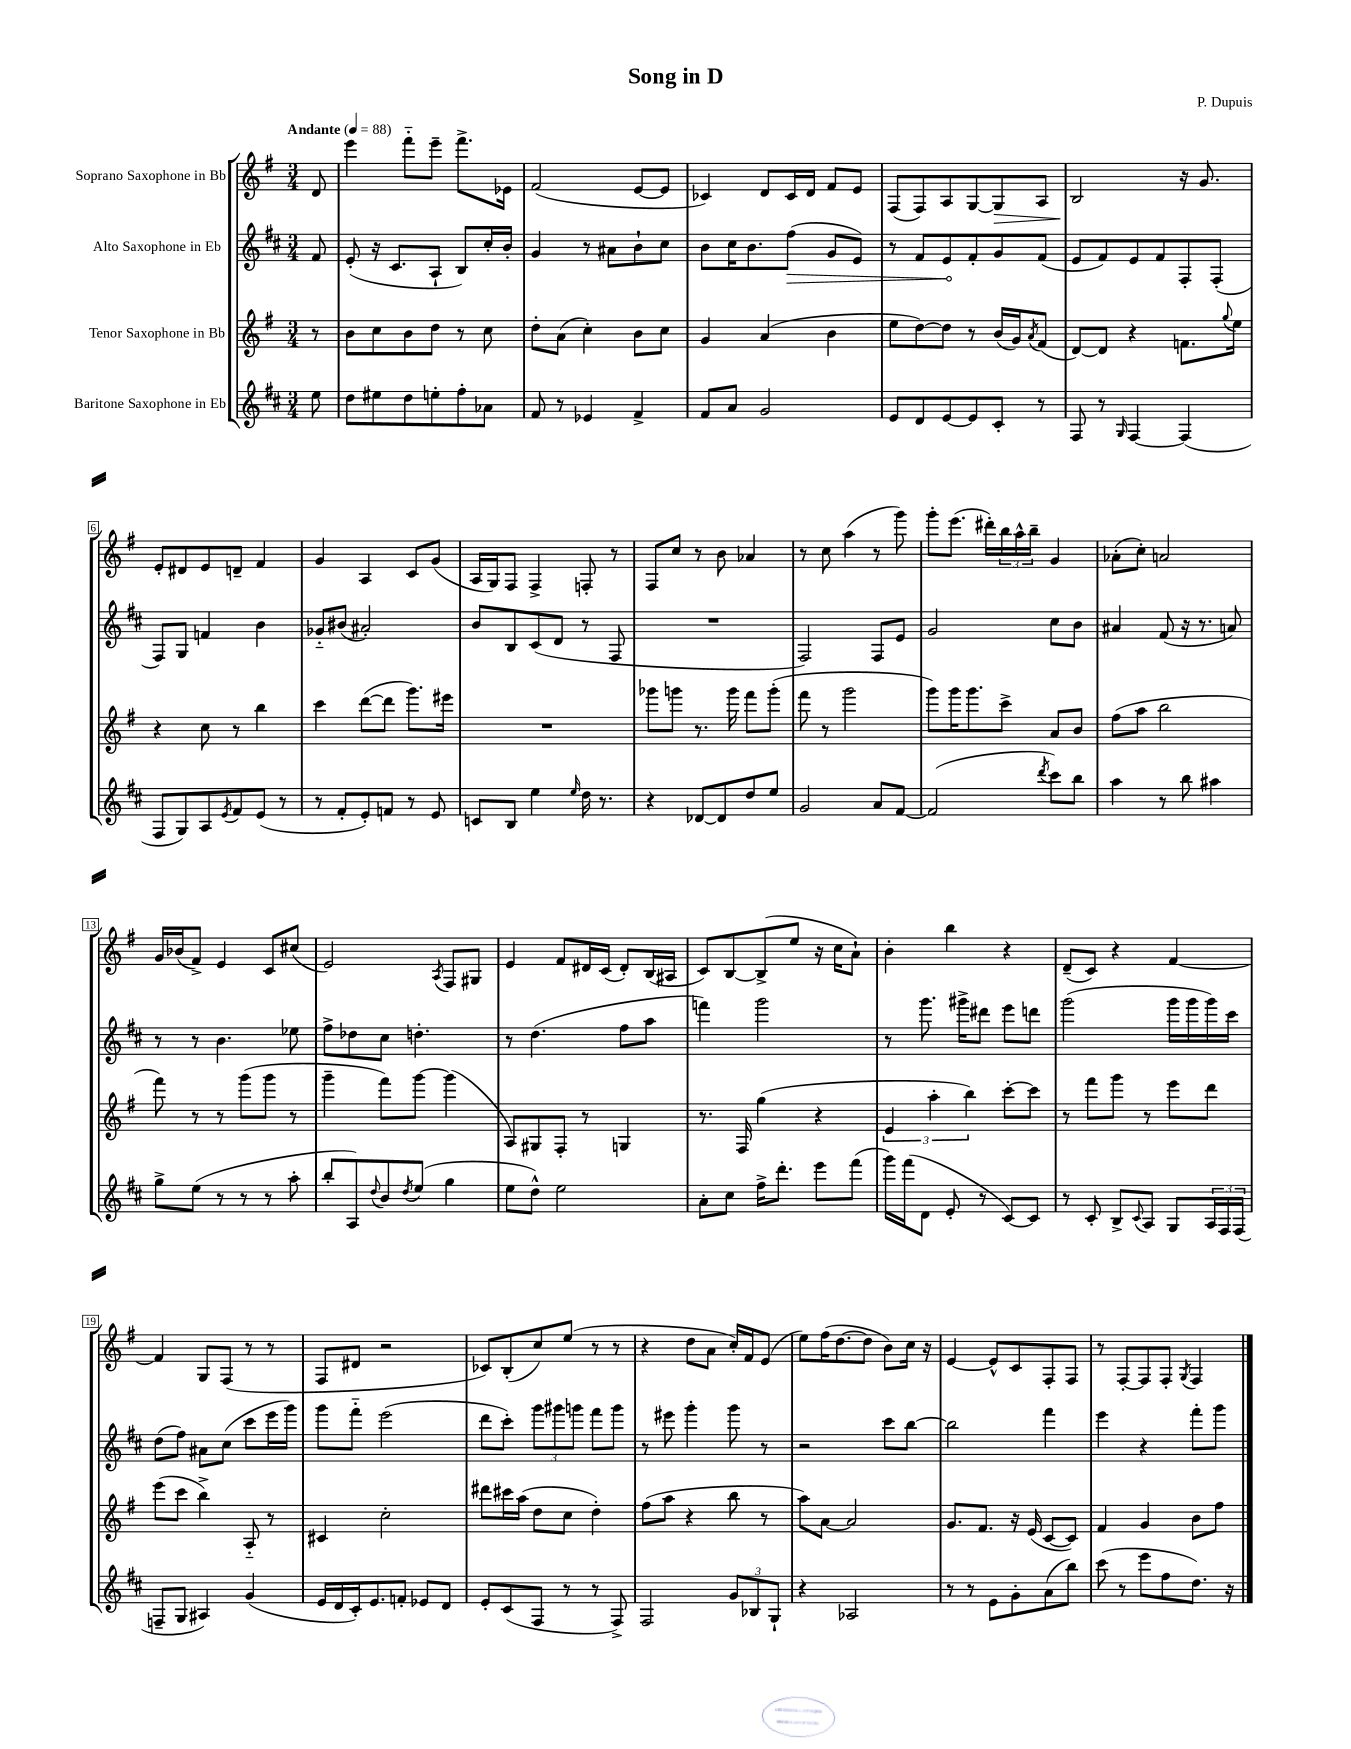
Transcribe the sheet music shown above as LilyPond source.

\header { title = "Song in D" composer = "P. Dupuis" }
<<
\new StaffGroup <<
\new Staff = "s0" \with { instrumentName = "Soprano Saxophone in Bb" } {
    \clef treble \key g \major \numericTimeSignature \time 3/4 \partial 8 \tempo "Andante" 4 = 88
    d'8 |
    e'''4 fis'''8-_ e'''8-- fis'''8.-> ees'16 |
    fis'2( e'8~ e'8 |
    ces'4) d'8 ces'16 d'16 fis'8 e'8 |
    fis8( fis8) a8 g8~ g8\> a8 |
    b2\! r16 g'8. |
    e'8-. dis'8 e'8 d'8-- fis'4 |
    g'4 a4 c'8 g'8( |
    a16 g16) fis8 fis4-> f8-. r8 |
    fis8 c''8 r8 b'8 aes'4 |
    r8 c''8 a''4( r8 g'''8) |
    g'''8-. e'''8.( dis'''16-.) \tuplet 3/2 { b''16 a''16-^ b''16-- } g'4 |
    aes'8-.( c''8-.) a'2 |
    g'16 bes'16( fis'8->) e'4 c'8 cis''8( |
    e'2) \acciaccatura { a8 } fis8 gis8 |
    e'4 fis'8 dis'16 c'16( dis'8-.) b16( ais16 |
    c'8) b8~ b8->( e''8 r16 c''16 a'8-!) |
    b'4-. b''4 r4 |
    d'8--( c'8) r4 fis'4~ |
    fis'4 g8 fis8( r8 r8 |
    fis8 dis'8 r2 |
    ces'8) b8-.( c''8) e''8( r8 r8 |
    r4 d''8 a'8 c''16-.) fis'16 e'8( |
    e''8) fis''16( d''8.~ d''8 b'8) c''16 r16 |
    e'4~ e'8-^ c'8 fis8-. fis8 |
    r8 fis8~-. fis8 fis8-. \acciaccatura { g8 } fis4 \bar "|." |
}
\new Staff = "s1" \with { instrumentName = "Alto Saxophone in Eb" } {
    \clef treble \key d \major \numericTimeSignature \time 3/4 \partial 8
    fis'8 |
    e'8-.( r16 cis'8. a8-! b8) cis''16-. b'16-. |
    g'4 r8 ais'8 b'8-! cis''8 |
    b'8 cis''16 b'8. \once \override Hairpin.circled-tip = ##t fis''8\>( g'8 e'8) |
    r8 fis'8 e'8\! fis'8-. g'8 fis'8( |
    e'8 fis'8) e'8 fis'8 fis8-. fis8-.( |
    fis8) g8 f'4 b'4 |
    ges'8-_ bis'8( ais'2-.) |
    b'8 b8 cis'8( d'8 r8 fis8 |
    R2. |
    fis2) fis8 e'8 |
    g'2 cis''8 b'8 |
    ais'4 fis'8( r16 r8. a'8) |
    r8 r8 b'4. ees''8 |
    fis''8-> des''8 cis''8 d''4.-. |
    r8 d''4.( fis''8 a''8 |
    f'''4) g'''2 |
    r8 g'''8. gis'''16-> dis'''8 e'''8 d'''8 |
    g'''2( g'''16 g'''16 g'''16) cis'''16 |
    d''8( fis''8) ais'8 cis''8( cis'''8 e'''16 g'''16) |
    g'''8 fis'''8-_ e'''2( |
    d'''8 cis'''8-.) \tuplet 3/2 { g'''8 gis'''8 g'''8 } fis'''8 g'''8 |
    r8 eis'''8 g'''4-. g'''8 r8 |
    r2 cis'''8 b''8~ |
    b''2 fis'''4 |
    e'''4 r4 fis'''8-. g'''8 \bar "|." |
}
\new Staff = "s2" \with { instrumentName = "Tenor Saxophone in Bb" } {
    \clef treble \key g \major \numericTimeSignature \time 3/4 \partial 8
    r8 |
    b'8 c''8 b'8 d''8 r8 c''8 |
    d''8-. a'8( c''4-.) b'8 c''8 |
    g'4 a'4( b'4 |
    e''8 d''8~) d''8 r8 b'16( g'16) \acciaccatura { a'8 } fis'8( |
    d'8~) d'8 r4 f'8. \appoggiatura { g''8 } e''16 |
    r4 c''8 r8 b''4 |
    c'''4 d'''8~( d'''8 g'''8.) eis'''16 |
    R2. |
    ges'''8 g'''8 r8. g'''16 fis'''8 g'''8-.( |
    fis'''8 r8 g'''2 |
    g'''8) g'''16 g'''8. c'''8-> a'8 b'8 |
    fis''8( a''8 b''2 |
    fis'''8) r8 r8 g'''8( g'''8 r8 |
    g'''4-- fis'''8) g'''8~ g'''4( |
    a8) gis8 fis8-. r8 g4 |
    r8. fis16 g''4( r4 |
    \tuplet 3/2 { e'4 a''4-. b''4) } c'''8~-. c'''8 |
    r8 fis'''8 g'''8 r8 e'''8 d'''8 |
    e'''8( c'''8 b''4->) a8-_ r8 |
    cis'4 c''2-. |
    dis'''8 cis'''16 a''16( d''8 c''8 d''4-.) |
    fis''8( a''8 r4 b''8 r8 |
    a''8) a'8~ a'2 |
    g'8. fis'8. r16 e'16( c'8~ c'8) |
    fis'4 g'4 b'8 fis''8 \bar "|." |
}
\new Staff = "s3" \with { instrumentName = "Baritone Saxophone in Eb" } {
    \clef treble \key d \major \numericTimeSignature \time 3/4 \partial 8
    e''8 |
    d''8 eis''8 d''8 e''8-. fis''8-. aes'8 |
    fis'8 r8 ees'4 fis'4-> |
    fis'8 a'8 g'2 |
    e'8 d'8 e'8~ e'8 cis'8-. r8 |
    fis8 r8 \grace { g16 } fis4~ fis4( |
    fis8 g8) a8 \acciaccatura { e'8 } fis'8 e'8( r8 |
    r8 fis'8-. e'8-.) f'8 r8 e'8 |
    c'8 b8 e''4 \grace { e''16 } d''16 r8. |
    r4 des'8~ des'8 d''8 e''8 |
    g'2 a'8 fis'8~ |
    fis'2( \acciaccatura { d'''8 } cis'''8) b''8 |
    a''4 r8 b''8 ais''4 |
    g''8-> e''8( r8 r8 r8 a''8-. |
    b''8-. a8) \appoggiatura { d''8 } b'8 \acciaccatura { d''8 } e''8( g''4 |
    e''8 d''8-^) e''2 |
    a'8-. cis''8 fis''16-> d'''8.-. e'''8 fis'''8( |
    g'''16) fis'''16( d'8 e'8-. r8 cis'8~) cis'8 |
    r8 cis'8-. b8-> \appoggiatura { cis'8 } a8 g8 \tuplet 3/2 { a16 fis16 fis16( } |
    f8-- g8 ais4) g'4( |
    e'16 d'16 cis'16-.) e'8. f'8-. ees'8 d'8 |
    e'8-. cis'8( fis8 r8 r8 fis8->) |
    fis2 \tuplet 3/2 { g'8 bes8 g8-! } |
    r4 aes2 |
    r8 r8 e'8 g'8-. a'8( b''8) |
    cis'''8( r8 e'''8 fis''8 d''8.) r16 \bar "|." |
}
>>
>>
\layout { \context { \Score \override BarNumber.stencil = #(make-stencil-boxer 0.1 0.3 ly:text-interface::print) } }
